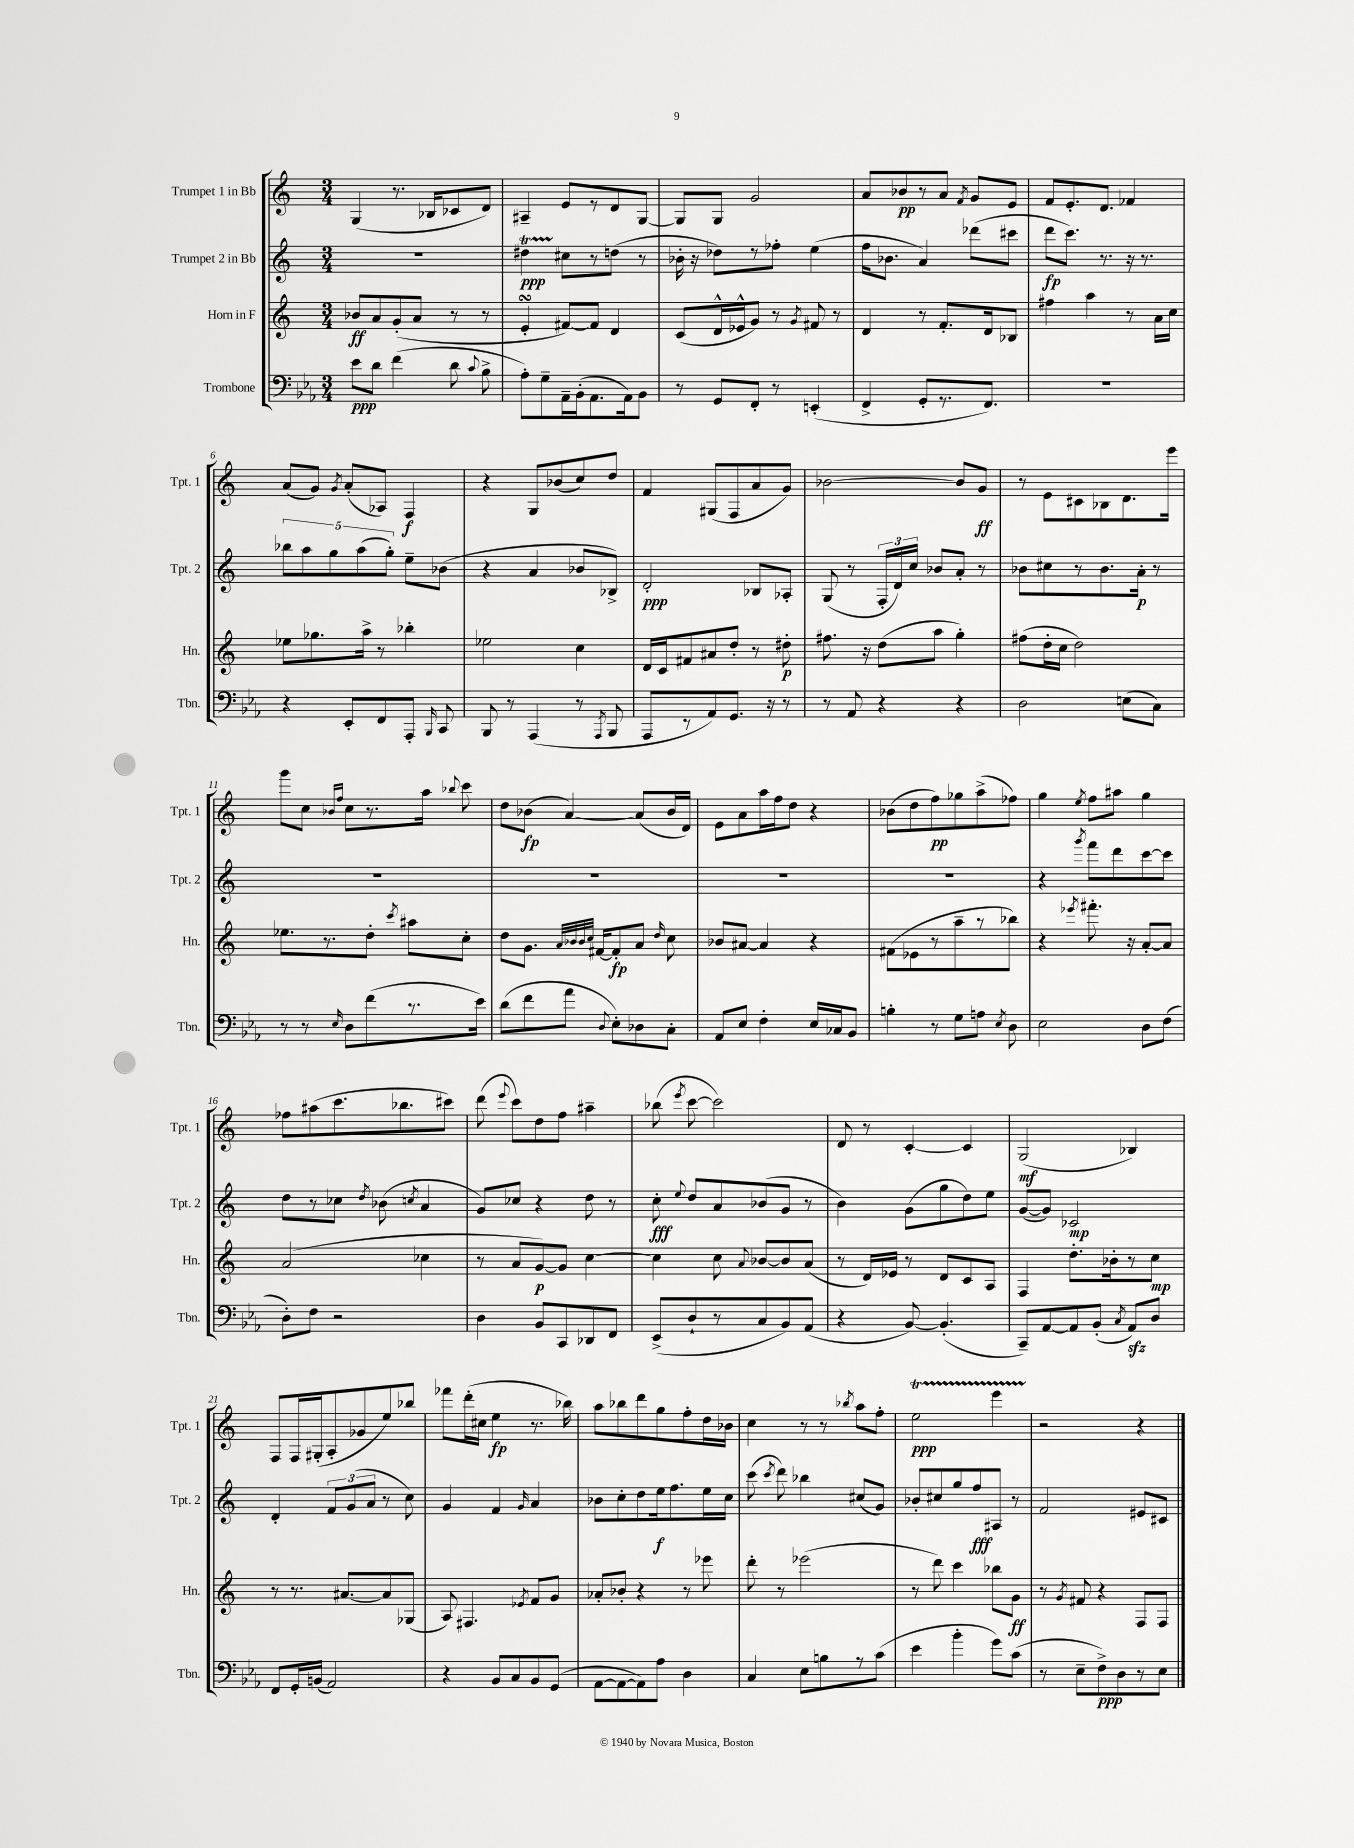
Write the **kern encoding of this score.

**kern	**kern	**kern	**kern
*staff4	*staff3	*staff2	*staff1
*clefF4	*clefG2	*clefG2	*clefG2
*k[b-e-a-]	*k[]	*k[]	*k[]
*M3/4	*M3/4	*M3/4	*M3/4
8e-\L	8b-/L	2.r	(4G/
8d\J	8a/	.	.
(4f\	(8g'/	.	8.r
.	8a/J	.	.
.	.	.	16B-/LK
8d\	8r	.	8c-/
8qqc/	.	.	.
8B-^\	8r	.	8d/J)
=	=	=	=
8A-'\L)	4e'/	4dd#\	4A#~/
8G~\	.	.	.
16AA-~\L	[8f#/L)	8cc#\L	8e/L
(16BB-'\J	.	.	.
8.AA-\	8f#/]J	8r	8r
.	4d/	(8dd\J	8d/
16AA-\k)	.	.	.
8BB-\J	.	8r	[8G/J
=	=	=	=
8r	(8c/L	16b-'\	8G/]L
.	.	16r	.
8GG/L	16d^^/L	8dd-\L)	8G/J
.	16e-^^/J	.	.
8FF'/J	8g/J)	8r	2g/
8r	8r	8ff-'\J	.
.	8qg/	.	.
(4EE'/	8f#/	(4ee\	.
.	8r	.	.
=	=	=	=
4FF^/	4d/	16ff\LK	8a/L
.	.	8.b-\J	.
.	.	.	8b-/
8GG'/L	8r	4a/)	8r
8.r	8.f'/L	.	8a/J
.	.	.	8qf/
.	.	(8ddd-\L	8g/L
8.FF/J)	16d/k	.	.
.	8B-/J	8ccc#\J	8e/J
=	=	=	=
2.r	4ff#\	8ddd\L	8f/L
.	.	8.ccc\J)	8.e'/
.	4aa\	.	.
.	.	8.r	8.d/J
.	8r	16r	4f-/
.	.	8.r	.
.	16a\LL	.	.
.	16cc\JJ	.	.
=	=	=	=
4r	8ee-\L	10bb-\L	(8a/L
.	.	10aa\	.
.	8.gg-\	.	8g/J)
.	.	10gg\	.
.	.	.	8qg/
8EE-'/L	.	.	(8a'/L
.	.	(10aa\	.
.	16aa^\Jk	.	.
8FF/	8r	.	8A-/J)
.	.	10gg'\J)	.
8AAA-'/J	4bb-'\	8ee~\L	4F/
16qqBBB-/	.	.	.
8CC/	.	(8b-\J	.
=	=	=	=
8BBB-/	2ee-\	4r	4r
8r	.	.	.
(4AAA-/	.	4a/	8G/L
.	.	.	(8b-/
8r	4cc\	8b-/L	8cc/)
8qAAA-/	.	.	.
8BBB-/	.	8B-^/J)	8dd/J
=	=	=	=
8AAA-/L	16d/LL	2d'/	4f/
.	16c/J	.	.
8r	8f#/	.	.
8AA-/)	8a#/	.	(8G#/L
8.GG/J	8dd'/J	.	8F/
.	8r	8B-/L	8a/
16r	.	.	.
8r	8dd#'\	8A-'/J	8g/J)
=	=	=	=
8r	8.ff#\	(8G/	[2b-\
8AA-/	.	8r	.
.	16r	.	.
4r	(8dd\L	24F'/LL	.
.	.	24d/)	.
.	.	24cc/JJ	.
.	8aa\J	8b-/L	.
4r	4gg'\)	8a'/J	8b-/]L
.	.	8r	8g/J
=	=	=	=
2D\	(8ff#\L	8b-\L	8r
.	16dd'\L	8cc#\	8e\L
.	16cc\JJ	.	.
.	2dd\)	8r	8c#\
.	.	8.b-\	8B-\
(8E\L	.	.	8.d\
.	.	16a'\Jk	.
8C\J)	.	8r	.
.	.	.	16eee\Jk
=	=	=	=
8r	8.ee-\L	2.r	8ggg\L
8r	.	.	8cc\J
.	8.r	.	.
.	.	.	16qqb-/LL
16qqE-/	.	.	16qqff/JJ
8D\L	.	.	8cc\L
(8f\	8dd'\J	.	8.r
.	8qccc/	.	.
8.r	8aa#\L	.	.
.	.	.	16aa\Jk
.	.	.	8qqbb-/
.	8cc'\J	.	8ccc\
16e-\Jk)	.	.	.
=	=	=	=
(8d\L	8dd\L	2.r	8dd\L
8f\	8.g\J	.	(8b-\J
8a-\J	.	.	[4a/)
.	32qqa/LLL	.	.
.	32qqb-/	.	.
.	32qqb-/	.	.
.	32qqcc/JJJ	.	.
.	[16f#/LK	.	.
8qqD/	.	.	.
8E-'\L)	8f#'/]	.	.
8D-\	8a/J	.	(8a/]L
.	16qqdd/	.	.
8C'\J	8cc\	.	16b-/L
.	.	.	16d/JJ)
=	=	=	=
8AA-/L	8b-/L	2.r	8e\L
8E-/J	[8a#/J	.	8a\
4F'\	4a#/]	.	16aa\L
.	.	.	16ff\J
.	.	.	8dd\J
16E-/LL	4r	.	4r
16C-/J	.	.	.
8BB-/J	.	.	.
=	=	=	=
4B'\	(8f#\L	2.r	(8b-\L
.	8e-\	.	8dd\
8r	8r	.	8ff\)
8G\L	8aa~\	.	8gg-\
8A\J	8r	.	(8aa^\
8qE-/	.	.	.
8D\	8bb-\J)	.	8ff-\J)
=	=	=	=
2E-\	4r	4r	4gg\
.	8qeee-/	8qggg/	8qee/
.	8.fff#'\	8fff\L	8ff\L
.	.	8ddd\	8aa#\J
.	16r	.	.
8D\L	[8a'/L	[8ccc\	4gg\
(8F\J	8a/]J	8ccc\]J	.
=	=	=	=
8D'\L)	(2a/	8dd\L	8ff-\L
8F\J	.	8r	(8aa#\
2r	.	8cc-\J	8.ccc\
.	.	8qdd/	.
.	.	(8b-\	.
.	.	.	8.bb-\
.	.	8qcc/	.
.	4cc-\	4a/	.
.	.	.	8ccc#\J)
=	=	=	=
4D\	8r	8g/L)	(8ddd\
.	.	.	8qqeee/
.	8a/L	8cc-/J	8ccc\L)
8BB-/L	[8g/)	4r	8dd\
8CC/	8g/]J	.	8ff\J
8DD-/	[4cc\	8dd\	4aa#~\
8FF/J	.	8r	.
=	=	=	=
(8EE-^/L	4cc\]	8cc'\	(8bb-\
.	.	8qqee/	8qeee/
8D`/	.	8dd/L	[8ccc\
8r	8cc\	8a/	2ccc\])
.	8qqa/	.	.
8C/	[8b-/L	(8b-/	.
8BB-/)	8b-/]	8g/J	.
(8AA-/J	(8a/J	8r	.
=	=	=	=
4r	8r	4b\)	8d/
.	16d/LL)	.	8r
.	16e-/JJ	.	.
[8BB-/)	8r	(8g\L	[4c'/
(4.BB-'/]	8d/L	8gg\	.
.	8c/	8dd\)	4c/]
.	8A/J	8ee\J	.
=	=	=	=
8CC~/L)	4F/	([8g/L	(2G/
[8AA-/	.	8g/]J)	.
8AA-/]	8.dd'\L	2c-/	.
(8BB-'/J	.	.	.
.	16b-'\k	.	.
8qC/	.	.	.
8AA-/L)	8r	.	4B-/)
8D/J	8cc\J	.	.
=	=	=	=
8FF/L	8r	4d'/	8F/L
16GG'/L	8.r	.	16F/L
(16BB/JJ	.	.	(16G#'/J
2AA-/)	.	12f/L	8A'/
.	[8.a#/L	.	.
.	.	(12g/	.
.	.	.	8g-/
.	.	12a/J	.
.	8a#/]	8r	8ee/)
.	(8G-/J	8cc\)	8bb-/J
=	=	=	=
4r	8A/)	4g/	8fff-\L
.	4.F#/	.	(16ddd'\L
.	.	.	16cc#\JJ
8BB-/L	.	4f/	4ee\
8C/	.	.	.
.	8qe-/	16qqg/	.
8BB-/	8f/L	4a/	8.r
(8GG/J	8g/J	.	.
.	.	.	16bb-\)
=	=	=	=
[8AA-\L	8a-'/L	8b-\L	8aa\L
8AA-\_	8b-'/J	8cc'\	8bb-\
8AA-\])	4r	8dd\	8ddd\
8A-\J	.	16ee\k	8gg\
.	.	8.ff\	.
4D\	8r	.	8ff'\
.	8eee-\	16ee\L	16dd\L
.	.	16cc\JJ	16b-\JJ
=	=	=	=
4C/	8ddd'\	(8ccc\	4cc\
.	.	8qccc/	.
.	8r	8ddd\)	.
8E-\L	(2eee-\	4bb-\	8r
8B\	.	.	8r
.	.	.	8qbb-/
8r	.	(8cc#/L	8aa\L
(8c\J	.	8g/J)	8ff'\J
=	=	=	=
4e-\	8r	8b-'/L	2ee\
.	8ddd\)	8cc#/	.
4b-'\	4ccc\	8gg/	.
.	.	8ff/	.
8g\L)	8bb-\L	8A#/J	4eee\
(8c\J	8g\J	8r	.
=	=	=	=
8r	8r	2f/	2r
.	8qg/	.	.
8E-~\L	8f#/	.	.
8F^\)	4r	.	.
8D\	.	.	.
8r	8F/L	8e#/L	4r
8E-\J	8F/J	8c#/J	.
==	==	==	==
*-	*-	*-	*-
